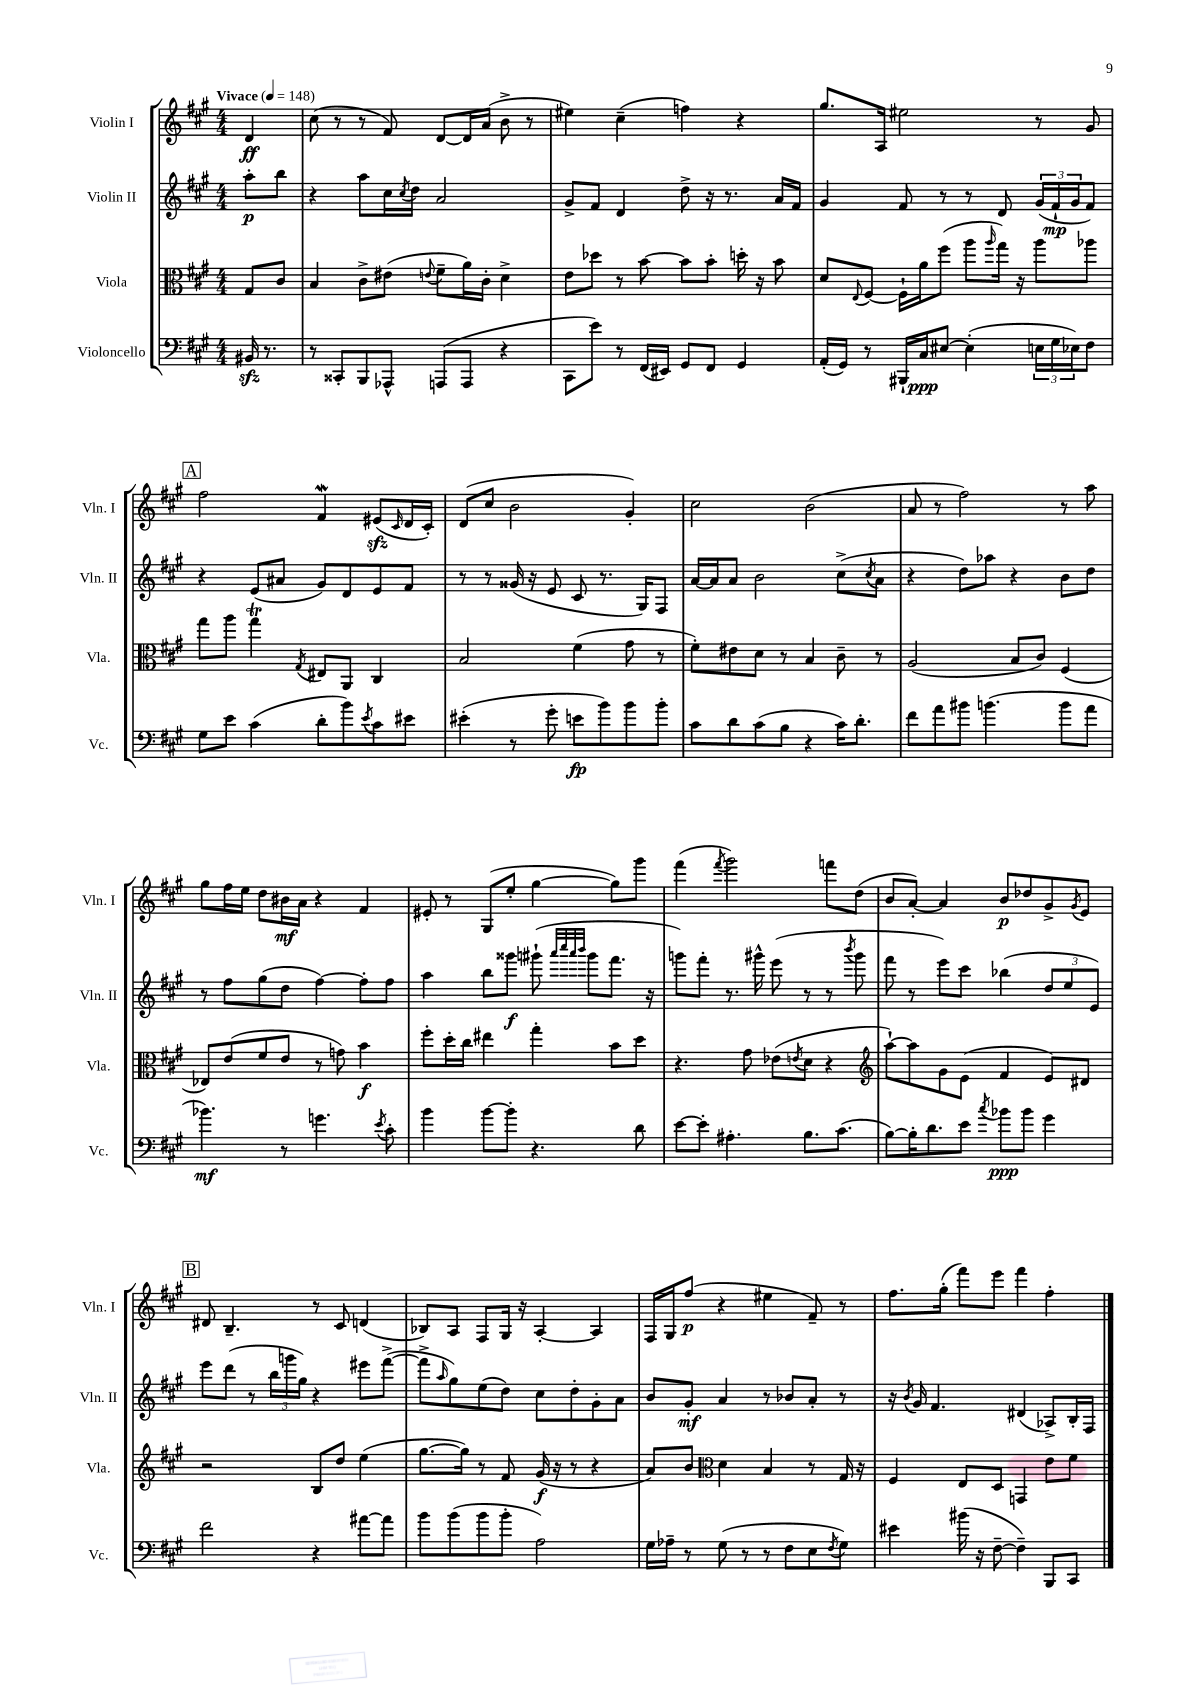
<<
\new StaffGroup <<
\new Staff = "s0" \with { instrumentName = "Violin I" shortInstrumentName = "Vln. I" } {
    \clef treble \key a \major \numericTimeSignature \time 4/4 \partial 4 \tempo "Vivace" 4 = 148
    d'4\ff |
    cis''8( r8 r8 fis'8) d'8~ d'16 a'16( b'8-> r8 |
    eis''4) cis''4--( f''4) r4 |
    gis''8. a16 eis''2 r8 gis'8 |
    \mark \markup { \box "A" } fis''2 fis'4\mordent eis'8\sfz( \grace { cis'16 } d'16 cis'16-.) |
    d'8( cis''8 b'2 gis'4-.) |
    cis''2 b'2( |
    a'8 r8 fis''2) r8 a''8 |
    gis''8 fis''16 e''16 d''8 bis'16\mf a'16 r4 fis'4 |
    eis'8-. r8 gis8( e''8-. gis''4~ gis''8) gis'''8 |
    fis'''4( \acciaccatura { fis'''8 } gis'''2) f'''8 d''8( |
    b'8 a'8~-.) a'4 b'8\p des''8 gis'8-> \acciaccatura { gis'8 } e'8 |
    \mark \markup { \box "B" } dis'8 b4.-- r8 cis'8 d'4( |
    bes8) a8 fis8 gis16 r16 a4~-. a4 |
    fis16 gis16 fis''8\p( r4 eis''4 fis'8--) r8 |
    fis''8. gis''16-.( fis'''8) e'''8 fis'''4 fis''4-. \bar "|." |
}
\new Staff = "s1" \with { instrumentName = "Violin II" shortInstrumentName = "Vln. II" } {
    \clef treble \key a \major \numericTimeSignature \time 4/4 \partial 4
    a''8-.\p b''8 |
    r4 a''8 cis''16 \acciaccatura { cis''8 } d''16 a'2 |
    gis'8-> fis'8 d'4 d''8-> r16 r8. a'16 fis'16 |
    gis'4 fis'8 r8 r8 d'8 \tuplet 3/2 { gis'16( fis'16-!\mp gis'16 } fis'8) |
    \mark \markup { \box "A" } r4 e'8( ais'8 gis'8) d'8 e'8 fis'8 |
    r8 r8 gisis'16( r16 e'8 cis'8 r8. gis16) fis8 |
    a'16~ a'16 a'8 b'2 cis''8->( \acciaccatura { cis''8 } a'8 |
    r4 d''8) aes''8 r4 b'8 d''8 |
    r8 fis''8 gis''8( d''8 fis''4~) fis''8-. fis''8 |
    a''4 b''8 gisis'''8\f gis'''8-!( \grace { a'''32 cis''''32 a'''32 b'''32 } gis'''8 fis'''8. r16 |
    g'''8) fis'''8-. r8. gis'''16-^ e'''8( r8 r8 \acciaccatura { b'''8 } gis'''8 |
    fis'''8 r8 e'''8) cis'''8 bes''4( \tuplet 3/2 { d''8 e''8 e'8) } |
    \mark \markup { \box "B" } e'''8 d'''8( r8 \tuplet 3/2 { b''16 g'''16 gis''16) } r4 eis'''8 fis'''8~->( |
    fis'''8-> \grace { a''16 } gis''8) e''8( d''8) cis''8 d''8-. gis'8-. a'8 |
    b'8 gis'8-.\mf a'4 r8 bes'8 a'8-. r8 |
    r16 \acciaccatura { b'8 } gis'16 fis'4. dis'4( aes8->) b16-. fis16 \bar "|." |
}
\new Staff = "s2" \with { instrumentName = "Viola" shortInstrumentName = "Vla." } {
    \clef alto \key a \major \numericTimeSignature \time 4/4 \partial 4
    gis8 cis'8 |
    b4 cis'8-> eis'8( \appoggiatura { e'8 } fis'8-- a'16) cis'16-. d'4-> |
    e'8 des''8 r8 b'8~ b'8 b'8-. d''16-. r16 b'8 |
    d'8 \appoggiatura { e8 } fis8~ fis16-! a'16 fis''8( a''8 \grace { a''16 } gis''16) r16 a''8 aes''8 |
    \mark \markup { \box "A" } gis''8 a''8 gis''4\trill \acciaccatura { gis8 } eis8 a,8 cis4 |
    b2 fis'4( gis'8 r8 |
    fis'8-.) eis'8 d'8 r8 b4 cis'8-- r8 |
    a2( b8 cis'8) fis4( |
    ees8) e'8( fis'8 e'8 r8 g'8) b'4\f |
    fis''8-. d''16-. cis''16 eis''4 gis''4-. b'8 d''8 |
    r4. gis'8 ees'8( \acciaccatura { e'8 } d'8 r4 |
    \clef treble a''8~-!) a''8 gis'8 e'8( fis'4 e'8) dis'8 |
    \mark \markup { \box "B" } r2 b8 d''8 e''4( |
    gis''8.~ gis''16) r8 fis'8 gis'16\f( r16 r8 r4 |
    a'8) b'8 \clef alto d'4 b4 r8 gis16 r16 |
    fis4 e8 d8 g,4 e'8 fis'8 \bar "|." |
}
\new Staff = "s3" \with { instrumentName = "Violoncello" shortInstrumentName = "Vc." } {
    \clef bass \key a \major \numericTimeSignature \time 4/4 \partial 4
    bis,16\sfz r8. |
    r8 cisis,8-. b,,8 aes,,8-^ a,,8( a,,8 r4 |
    cis,8 e'8) r8 fis,16( eis,16) gis,8 fis,8 gis,4 |
    a,16-.( gis,16) r8 bis,,16-! cis16\ppp eis8~ eis4-.( \tuplet 3/2 { e16 gis16 ees16) } fis8 |
    \mark \markup { \box "A" } gis8 e'8 cis'4( d'8-. b'8) \acciaccatura { e'8 } cis'8 eis'8 |
    eis'4-.( r8 gis'8-. e'8\fp b'8) b'8 b'8-. |
    cis'8 d'8 cis'8( b8 r4 cis'16) d'8.-. |
    fis'8 a'8 bis'8 b'4.( b'8 a'8 |
    bes'4.\mf) r8 g'4. \acciaccatura { e'8 } cis'8-. |
    b'4 b'8~ b'8-. r4. d'8 |
    e'8~ e'8-. ais4.-. b8. cis'8.( |
    b8~) b16-. d'8. e'8 \acciaccatura { cis''8 } bes'8\ppp bes'8 gis'4 |
    \mark \markup { \box "B" } fis'2 r4 ais'8~ ais'8 |
    b'8 b'8( b'8 b'8-. a2) |
    gis16 aes16-- r8 gis8( r8 r8 fis8 e8 \acciaccatura { fis8 } gis8) |
    eis'4 bis'16( r16 fis8~-- fis4--) b,,8 cis,8 \bar "|." |
}
>>
>>
\layout { \context { \Score \remove "Bar_number_engraver" } }
